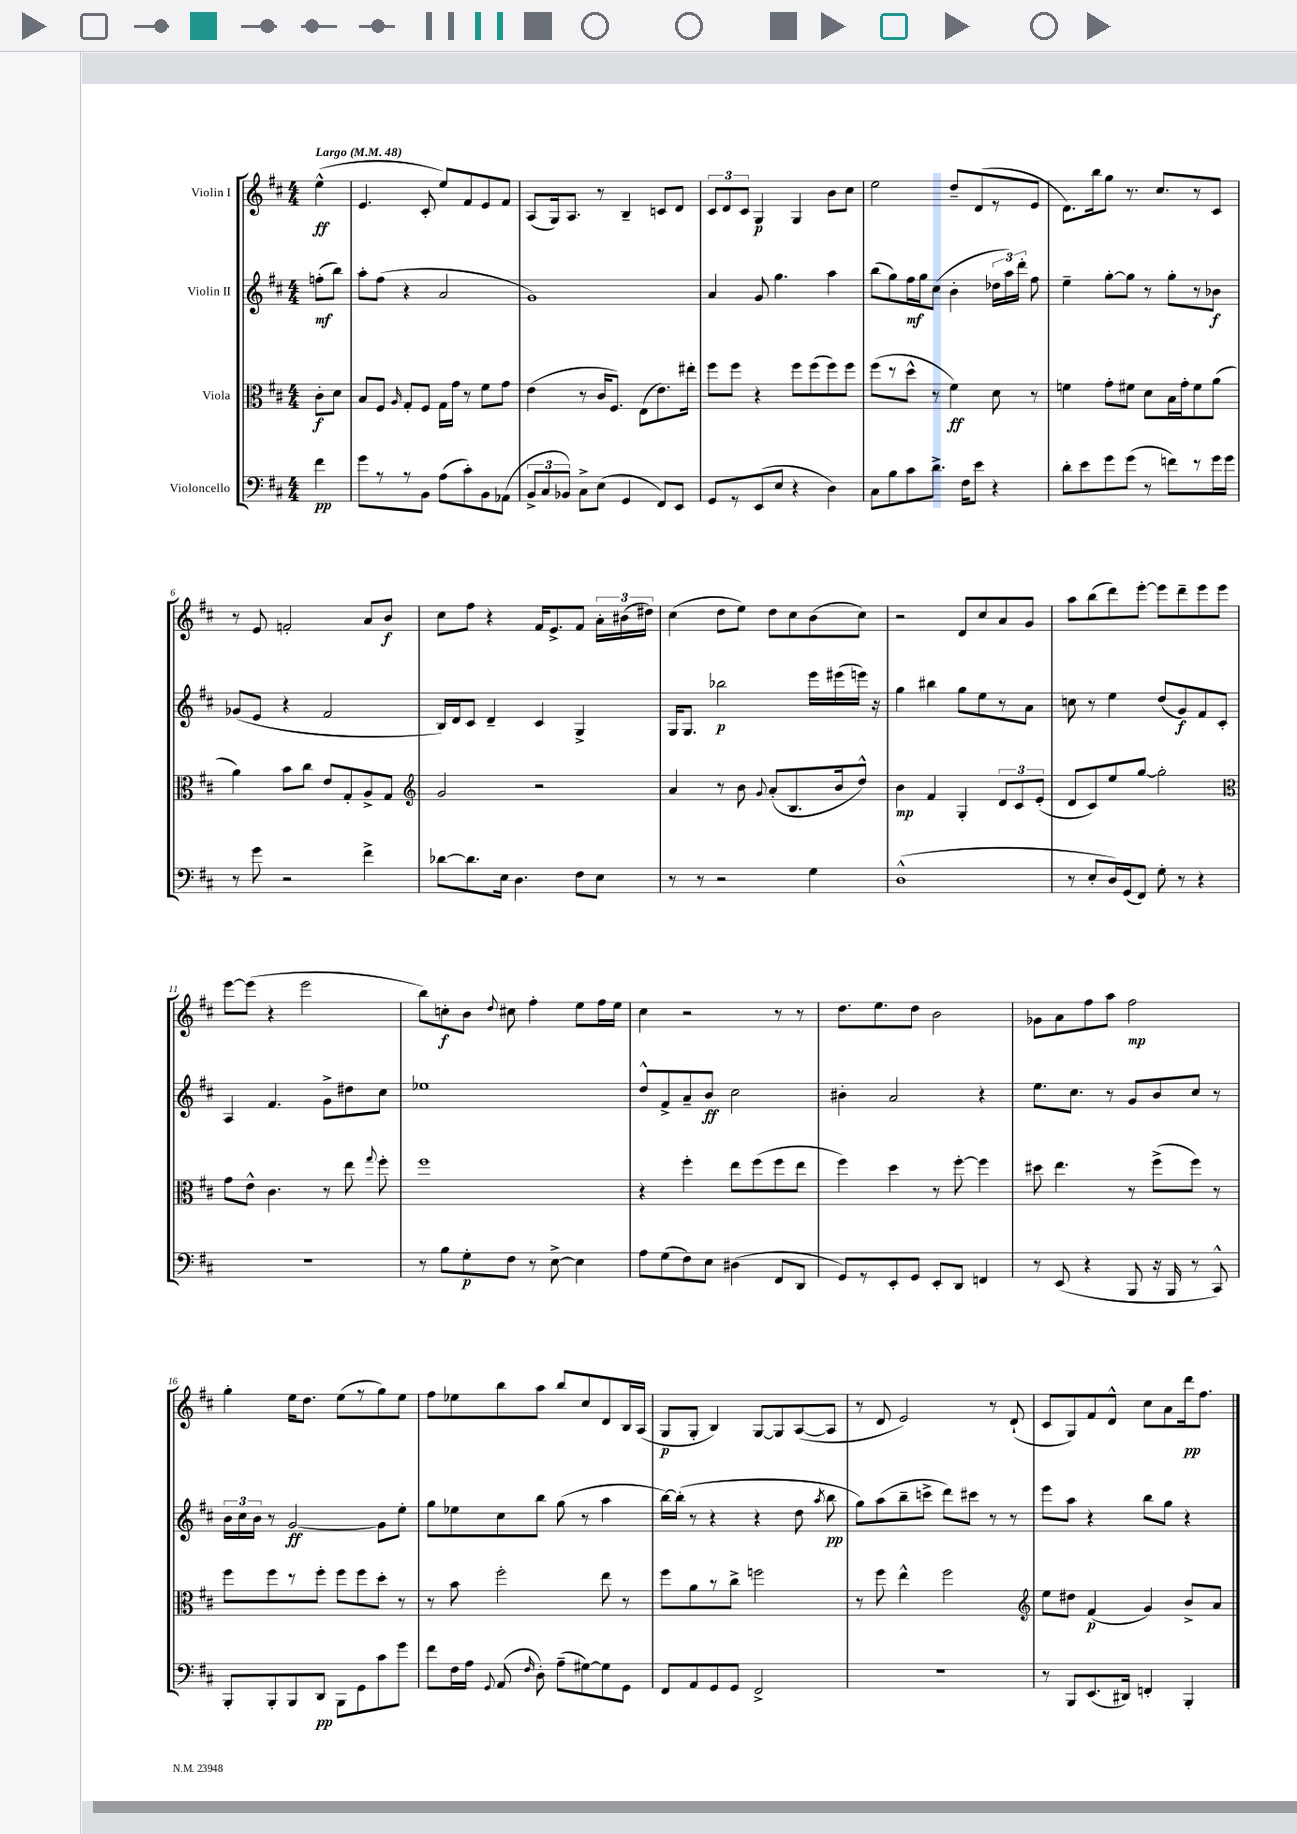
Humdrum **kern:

**kern	**kern	**kern	**kern
*staff4	*staff3	*staff2	*staff1
*clefF4	*clefC3	*clefG2	*clefG2
*k[f#c#]	*k[f#c#]	*k[f#c#]	*k[f#c#]
*M4/4	*M4/4	*M4/4	*M4/4
*MM48	*MM48	*MM48	*MM48
4f#\	8c#'\L	(8ff'\L	(4ee^^\
.	8d\J	8bb\J)	.
=	=	=	=
8g\L	8B/L	8aa'\L	4.e/
8r	8F#/J	(8ff#\J	.
.	16qqA/	.	.
8r	8G'/L	4r	.
8BB\J	8F#/J	.	8c#'/
(8A\L	16G\LL	2a/	8ee/L)
.	16g\JJ	.	.
8c#'\)	8r	.	8f#/
8BB\	8f#\L	.	8e/
(8AA-\J	8g\J	.	8f#/J
=	=	=	=
12BB^/L	(4e\	1g)	(8A/L
12C#/	.	.	.
.	.	.	16G/k)
12BB-/J)	.	.	.
.	.	.	8.A/J
8C#^\L	8r	.	.
(8E\J	16c#/LK	.	8r
.	8.F#/J)	.	.
4GG/	.	.	4B~/
.	(8E\L	.	.
8FF#/L)	8.e\)	.	8c/L
8EE/J	.	.	8d/J
.	16ee#'\Jk	.	.
=	=	=	=
8GG/L	8ff#\L	4a/	12c#/L
.	.	.	12d/
8r	8ff#\J	.	.
.	.	.	12c#/J
(8EE/	4r	8g/	4G/
8E/J	.	4.gg\	.
4r	8ff#\L	.	4G/
.	(8ff#\	.	.
4D\)	8ff#\)	4aa\	8b\L
.	8ff#\J	.	8cc#\J
=	=	=	=
8C#\L	(8ff#\L	(8bb\L	2ee\
8B\	8r	8gg\)	.
8c#\	8dd^^\J	16ff#\L	.
.	.	16gg\J	.
8.d^\J	8r	(8cc#\J	.
.	4f#\)	4b'\	8dd~/L
16F#\LK	.	.	.
8e\J	.	.	(8d/
4r	8d\	24dd-\LL	8r
.	.	24aa\)	.
.	.	24ddd'\JJ	.
.	8r	8ff#\	8e/J
=	=	=	=
8d'\L	4f\	4ee~\	8.d\L)
8e\	.	.	.
.	.	.	16bb\k
8g\	8g'\L	[8gg'\L	8gg\J
(8g\J	8f#\J	8gg\]J	8.r
8r	8d\L	8r	.
.	.	.	8.cc#/L
8f\L)	16B\L	8gg'\L	.
.	16g'\J	.	.
8r	8f#\	8r	8r
16g\L	(8a\J	8b-\J	8c#/J
16g\JJ	.	.	.
=	=	=	=
8r	4a\)	(8g-/L	8r
8g\	.	8e/J	8e/
2r	8b\L	4r	2f'/
.	8cc#\J	.	.
.	8e/L	2f#/	.
.	8G'/	.	.
4f#^\	8A^/	.	8a/L
.	8G/J	.	8b/J
=	=	=	=
*	*clefG2	*	*
[8d-\L	2g/	16B/LL)	8cc#\L
.	.	16d/J	.
8.d-\]	.	8c#/J	8ff#\J
.	.	4d~/	4r
16E\Jk	.	.	.
4.D\	.	.	.
.	2r	4c#/	16f#/LK
.	.	.	8.e^/
8F#\L	.	4G^/	8f#/J
8E\J	.	.	24a'\LL
.	.	.	(24b#\
.	.	.	24dd#\JJ)
=	=	=	=
8r	4a/	16G/LK	(4cc#\
.	.	8.G/J	.
8r	.	.	.
2r	8r	2bb-\	8dd\L
.	8b\	.	8ee\J)
.	8qqg/	.	.
.	(8a'/L	.	8dd\L
.	8.B/	.	8cc#\
4G\	.	16eee\LL	(8b\
.	16b/k	(16eee#\	.
.	8dd^^/J)	16eee\JJ)	8cc#\J)
.	.	16r	.
=	=	=	=
(1D^^	4b\	4gg\	2r
.	4f#/	4bb#\	.
.	4G'/	8gg\L	8d/L
.	.	8ee\	8cc#/
.	12d/L	8r	8a/
.	12c#/	.	.
.	.	8a\J	8g/J
.	(12e'/J	.	.
=	=	=	=
8r	8d/L	8cc\	8aa\L
8E'/L	8c#/)	8r	(8bb\
16D/L)	8ee/	4ee\	8ddd\)
(16GG/J	.	.	.
8FF#/J)	[8gg/J	.	[8eee'\J
8G'\	2gg'\]	(8dd/L	8eee\]L
8r	.	8g/)	8ddd~\
4r	.	8f#/	8eee\
.	.	8c#'/J	8eee\J
=	=	=	=
*	*clefC3	*	*
1r	8g\L	4A/	[8eee\L
.	8e^^\J	.	(8eee\]J
.	4.c#\	4.f#/	4r
.	.	.	2eee\
.	8r	8g^\L	.
.	8ee\	8dd#\	.
.	8qqgg/	.	.
.	8ff#'\	8cc#\J	.
=	=	=	=
8r	1ff#	1ee-	8bb\L)
8B\L	.	.	8cc'\
8G'\	.	.	8b\J
.	.	.	8qqdd/
8F#\J	.	.	8cc#\
8r	.	.	4ff#'\
[8E^\	.	.	.
4E\]	.	.	8ee\L
.	.	.	16ff#\L
.	.	.	16ee\JJ
=	=	=	=
8A\L	4r	8dd^^/L	4cc#\
(8G\	.	8f#^/	.
8F#\)	4ff#'\	8a~/	2r
8E\J	.	8b/J	.
(4D#\	8ee\L	2cc#\	.
.	(8ff#\	.	.
8FF#/L	8ff#\	.	8r
8DD/J	8ee\J	.	8r
=	=	=	=
8GG/L)	4ff#\)	4b#'\	8.dd\L
8r	.	.	.
.	.	.	8.ee\
8EE'/	4dd\	2a/	.
8GG/J	.	.	8dd\J
8EE'/L	8r	.	2b\
8DD/J	[8ff#'\	.	.
4FF/	4ff#\]	4r	.
=	=	=	=
8r	8dd#\	8.ee\L	8g-\L
(8EE/	4.ee\	.	8a\
.	.	8.cc#\J	.
4r	.	.	8ff#\
.	.	8r	8aa\J
8BBB/	8r	8g/L	2ff#\
16r	(8ff#^\L	8b/	.
16BBB/	.	.	.
8r	8ff#\J)	8cc#/J	.
8CC#^^/)	8r	8r	.
=	=	=	=
8BBB'/L	8ff#\L	24b\LL	4gg'\
.	.	24cc#\	.
.	.	24b\JJ	.
8BBB'/	8ff#\	8r	.
8BBB/	8r	[2g/	16ee\LK
.	.	.	8.dd\J
8DD/J	8ff#'\J	.	.
8BBB\L	8ff#\L	.	(8ee\L
8GG\	8ff#\	.	8r
8c#\	8dd'\J	8g\]L	8gg\)
8g\J	8r	8ee'\J	8ee\J
=	=	=	=
8f#\L	8r	8gg\L	8ff#\L
16F#\L	8b\	8ee-\	8ee-\
16A\JJ	.	.	.
8qqGG/	.	.	.
(8AA/	2ff#'\	8cc#\	8bb\
16qqF#/	.	.	.
8D'\)	.	8bb\J	8aa\J
(8A~\L	.	(8gg\	8bb/L
[8G#\)	.	8r	8cc#/
8G#\]	8ee\	4aa\	8d/
8GG\J	8r	.	16B/L
.	.	.	(16A/JJ
=	=	=	=
8FF#/L	8ff#\L	[16bb\LL)	8G/L
.	.	(16bb'\]JJ	.
8AA/	8a\	8r	8G'/J
8GG/	8r	4r	4B/)
8GG/J	8cc#^\J	.	.
2FF#^/	2ff\	4r	[8G/L
.	.	.	8G/]
.	.	8dd\	([8A/
.	.	8qaa/	.
.	.	8bb\	8A/]J
=	=	=	=
1r	8r	8gg\L)	8r
.	8ff#\	(8aa\	8d/
.	4ee^^\	8bb~\	2e/)
.	.	8ccc^\J	.
.	2ff#\	8ddd\L)	.
.	.	8ccc#\J	.
.	.	8r	8r
.	.	8r	(8d`/
=	=	=	=
*	*clefG2	*	*
8r	8ee\L	8eee\L	8c#/L
8BBB/L	8dd#\J	8aa\J	8G/)
(8.EE/	(4f#/	4r	8f#/
.	.	.	8d^^/J
16DD#/Jk)	.	.	.
4FF'/	4g/)	8bb\L	8cc#\L
.	.	8gg\J	8a\
4BBB'/	8b^/L	4r	16ddd\k
.	.	.	8.ff#\J
.	8a/J	.	.
==	==	==	==
*-	*-	*-	*-
